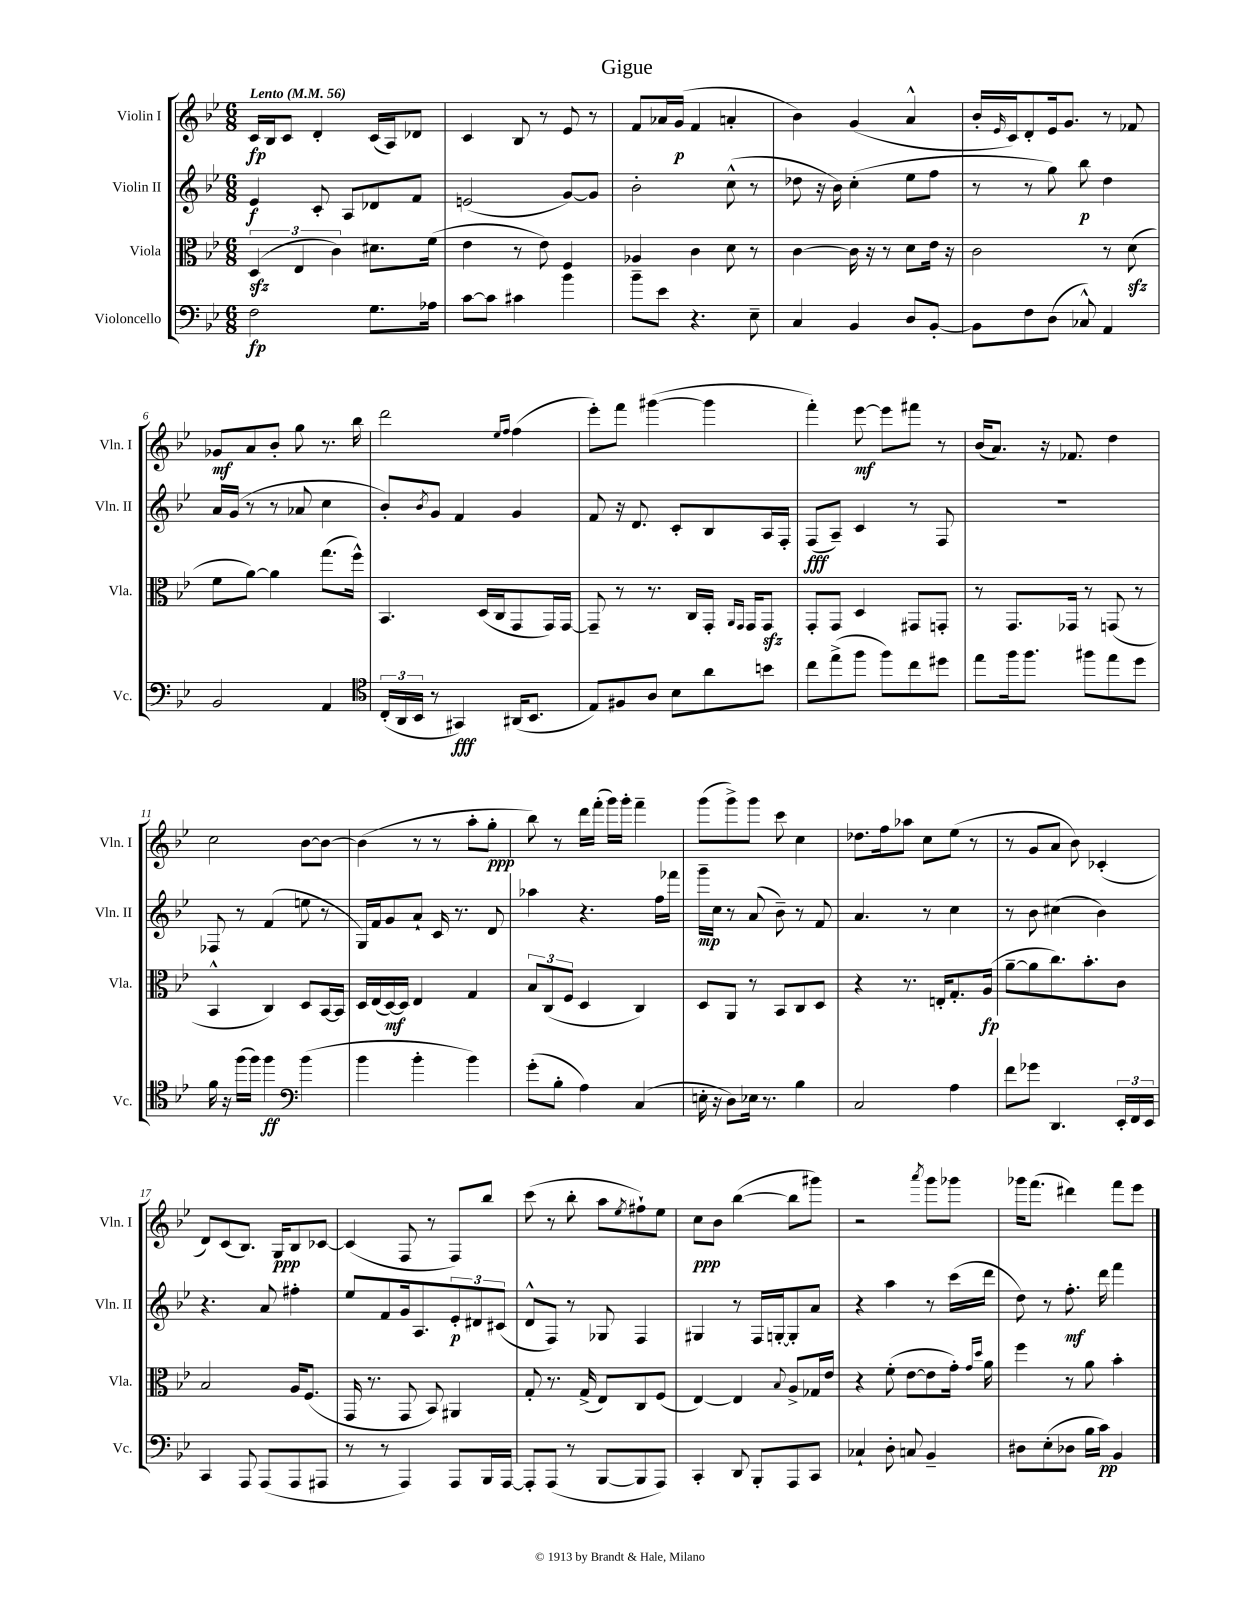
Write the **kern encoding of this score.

**kern	**dynam	**kern	**dynam	**kern	**dynam	**kern	**dynam
*part4	*part4	*part3	*part3	*part2	*part2	*part1	*part1
*staff4	*staff4	*staff3	*staff3	*staff2	*staff2	*staff1	*staff1
*I"Violoncello	*	*I"Viola	*	*I"Violin II	*	*I"Violin I	*
*I'Vc.	*	*I'Vla.	*	*I'Vln. II	*	*I'Vln. I	*
*clefF4	*	*clefC3	*	*clefG2	*	*clefG2	*
*k[b-e-]	*	*k[b-e-]	*	*k[b-e-]	*	*k[b-e-]	*
*M6/8	*	*M6/8	*	*M6/8	*	*M6/8	*
*MM56	*	*MM56	*	*MM56	*	*MM56	*
=1	=1	=1	=1	=1	=1	=1	=1
!	!	!	!	!	!	!LO:TX:a:B:t=Lento	!
2F\	fp	(6Dzz/	.	4e-/	f	16c/LL	fp
.	.	.	.	.	.	16B-/J	.
.	.	.	.	.	.	8c/J	.
.	.	6E-/	.	.	.	.	.
.	.	.	.	8c'/	.	4d'/	.
.	.	6c\)	.	.	.	.	.
.	.	.	.	8A/L	.	.	.
8.G\L	.	8.d#X\L	.	8d-X/	.	(16c/LL	.
.	.	.	.	.	.	16A/J)	.
.	.	.	.	8f/J	.	8d-X/J	.
16A-X\Jk	.	(16f\Jk	.	.	.	.	.
=2	=2	=2	=2	=2	=2	=2	=2
[8c\L	.	4e-\	.	(2en/	.	4c/	.
8c\J]	.	.	.	.	.	.	.
4c#X\	.	8r	.	.	.	8B-/	.
.	.	8e-\)	.	.	.	8r	.
4b-\	.	4F/	.	[8g/L)	.	8e-/	.
.	.	.	.	8g/J]	.	8r	.
=3	=3	=3	=3	=3	=3	=3	=3
8b-~\L	.	4A-X/	.	2b-'\	.	8f/L	.
8e-\J	.	.	.	.	.	16a-X/L	.
.	.	.	.	.	.	(16g/JJ	p
4.r	.	4c\	.	.	.	4f/	.
.	.	8d\	.	(8cc^^\	.	4an'/	.
8E-~\	.	8r	.	8r	.	.	.
=4	=4	=4	=4	=4	=4	=4	=4
4C/	.	[4c\	.	8dd-X\	.	4b-\)	.
.	.	.	.	16r	.	.	.
.	.	.	.	16b-\)	.	.	.
4BB-/	.	16c\]	.	(4cc'\	.	(4g/	.
.	.	16r	.	.	.	.	.
.	.	8r	.	.	.	.	.
8D/L	.	8d\L	.	8ee-\L	.	4a^^/	.
[8BB-'/J	.	16e-\Jk	.	8ff\J	.	.	.
.	.	16r	.	.	.	.	.
=5	=5	=5	=5	=5	=5	=5	=5
8BB-\L]	.	2c\	.	8r	.	16b-'/LL	.
.	.	.	.	.	.	16qqe-/	.
.	.	.	.	.	.	16c/J)	.
8F\	.	.	.	8r	.	8d'/	.
(8D\J	.	.	.	8gg\)	.	16e-/k	.
.	.	.	.	.	.	8.g/J	.
8C-X^^/)	.	.	.	8bb-\	p	.	.
4AA/	.	8r	.	4dd\	.	8r	.
.	.	(8dzz\	.	.	.	8f-X/	.
!!LO:LB:g=z
=6	=6	=6	=6	=6	=6	=6	=6
2BB-/	.	8f\L	.	16a/LL	.	8g-X/L	mf
.	.	.	.	(16g/JJ	.	.	.
.	.	[8a\J)	.	8r	.	8a/	.
.	.	4a\]	.	8r	.	8b-'/J	.
.	.	.	.	8a-X/	.	8gg\	.
4AA/	.	(8.gg\L	.	4cc\	.	8.r	.
.	.	16ff^^\Jk)	.	.	.	16bb-\	.
=7	=7	=7	=7	=7	=7	=7	=7
*clefC4	*	*	*	*	*	*	*
(24C'/LL	.	4.BB-/	.	8b-'/L)	.	2ddd\	.
24AA/	.	.	.	.	.	.	.
24BB-/JJ	.	.	.	.	.	.	.
.	.	.	.	8qb-/	.	.	.
8r	.	.	.	8g/J	.	.	.
4GG#X/)	fff	.	.	4f/	.	.	.
.	.	(16D/LL	.	.	.	.	.
.	.	16C/J	.	.	.	.	.
.	.	.	.	.	.	16qqee-/LL	.
.	.	.	.	.	.	16qqff/JJ	.
(16AA#X/KL	.	8GG/	.	4g/	.	(4ff\	.
8.BB-/J	.	.	.	.	.	.	.
.	.	16GG/L)	.	.	.	.	.
.	.	[16GG/JJ	.	.	.	.	.
=8	=8	=8	=8	=8	=8	=8	=8
8E-/L)	.	8GG~/]	.	8f/	.	8eee-'\L)	.
8F#X/	.	8r	.	16r	.	8fff\J	.
.	.	.	.	8.d/	.	.	.
8A/J	.	8.r	.	.	.	([4ggg#X\	.
8B-\L	.	.	.	8c'/L	.	.	.
.	.	16C/LL	.	.	.	.	.
8a\	.	16GG'/JJ	.	8B-/	.	4ggg#\]	.
.	.	16qqAA/LL	.	.	.	.	.
.	.	16qqGG/JJ	.	.	.	.	.
.	.	16GG/KL	.	.	.	.	.
8bn\J	.	8GGzz/J	.	16A/L	.	.	.
.	.	.	.	16F'/JJ	.	.	.
=9	=9	=9	=9	=9	=9	=9	=9
8cc\L	.	8GG'/L	.	(8F/L	fff	4fff'\)	.
(8ee-^\	.	8GG/J	.	8A~/J)	.	.	.
8ff\J	.	4D/	.	4c/	.	[8eee-\	mf
8ff\L)	.	.	.	.	.	8eee-\L]	.
8cc\	.	8GG#X/L	.	8r	.	8fff#X\J	.
8dd#X\J	.	8GGn'/J	.	8F/	.	8r	.
=10	=10	=10	=10	=10	=10	=10	=10
8ee-\L	.	8r	.	2.r	.	(16b-/KL	.
.	.	.	.	.	.	8.a/J)	.
16ff\k	.	8.GG/L	.	.	.	.	.
8.ff\J	.	.	.	.	.	.	.
.	.	.	.	.	.	16r	.
.	.	16GG-X/Jk	.	.	.	8.f-X/	.
8ff#X\L	.	8r	.	.	.	.	.
8ee-\	.	(8GGn/	.	.	.	4dd\	.
8dd\J	.	8r	.	.	.	.	.
!!LO:LB:g=z
=11	=11	=11	=11	=11	=11	=11	=11
16f\	.	4BB-^^/	.	8F-X/	.	2cc\	.
16r	.	.	.	.	.	.	.
(16ff\LL	.	.	.	8r	.	.	.
16ff\JJ)	.	.	.	.	.	.	.
4ff\	ff	4C/)	.	(4f/	.	.	.
*clefF4	*	*	*	*	*	*	*
(4b-\	.	8D/L	.	8een\	.	[8b-\L	.
.	.	[16BB-/L	.	8r	.	8b-\J_	.
.	.	16BB-/JJ]	.	.	.	.	.
=12	=12	=12	=12	=12	=12	=12	=12
4b-\	.	16D/LL	.	16G/LL)	.	(4b-\]	.
.	.	(16E-/	.	16f/J	.	.	.
.	.	[16D/)	mf	8g/	.	.	.
.	.	16D/JJ]	.	.	.	.	.
4b-'\	.	4E-/	.	8a`/J	.	8r	.
.	.	.	.	16c/	.	8r	.
.	.	.	.	8.r	.	.	.
4b-\)	.	4G/	.	.	.	8aa'\L	.
.	.	.	.	8d/	.	8gg'\J	ppp
=13	=13	=13	=13	=13	=13	=13	=13
(8g'\L	.	12B-/L	.	4aa-X\	.	8bb-\)	.
.	.	(12C/	.	.	.	.	.
8B-'\J	.	.	.	.	.	8r	.
.	.	12F/J	.	.	.	.	.
4A\)	.	4D/	.	4.r	.	16ddd\LL	.
.	.	.	.	.	.	(16fff'\JJ	.
.	.	.	.	.	.	16ggg\LL)	.
.	.	.	.	.	.	16ggg'\JJ	.
(4C/	.	4C/)	.	.	.	4fff~\	.
.	.	.	.	16ff\LL	.	.	.
.	.	.	.	16fff-X\JJ	.	.	.
=14	=14	=14	=14	=14	=14	=14	=14
16En'\	.	8D/L	.	16ggg~\LL	mp	(8ggg\L	.
16r	.	.	.	16cc\JJ	.	.	.
8D\L)	.	8AA/J	.	8r	.	8ggg^\)	.
16E-X\Jk	.	8r	.	(8a/	.	8ggg\J	.
8.r	.	.	.	.	.	.	.
.	.	8BB-/L	.	8b-~\)	.	8ccc\	.
4B-\	.	8C/	.	8r	.	4cc\	.
.	.	8D/J	.	8f/	.	.	.
=15	=15	=15	=15	=15	=15	=15	=15
2C/	.	4r	.	4.a/	.	8.dd-X\L	.
.	.	.	.	.	.	16ff\k	.
.	.	8.r	.	.	.	8aa-X\J	.
.	.	.	.	8r	.	8cc\L	.
.	.	16En'/KL	.	.	.	.	.
4A\	.	8.G'/	.	4cc\	.	(8ee-\J	.
.	.	.	.	.	.	8r	.
.	.	(16A/Jk	fp	.	.	.	.
=16	=16	=16	=16	=16	=16	=16	=16
8f\L	.	[8a~\L	.	8r	.	8r	.
8g-X\J	.	8a\]	.	8b-\	.	8g/L	.
4.DD/	.	8.cc\)	.	(4cc#X\	.	8a/J	.
.	.	.	.	.	.	8b-\)	.
.	.	8.b-'\	.	.	.	.	.
.	.	.	.	4b-\)	.	(4c-X'/	.
24EE-'/LL	.	8c\J	.	.	.	.	.
24FF/	.	.	.	.	.	.	.
24EE-/JJ	.	.	.	.	.	.	.
!!LO:LB:g=z
=17	=17	=17	=17	=17	=17	=17	=17
4CC/	.	2B-/	.	4.r	.	8d/L)	.
.	.	.	.	.	.	(8c/	.
8AAA/	.	.	.	.	.	8.B-/J)	.
(8AAA/L	.	.	.	8a/	.	.	.
.	.	.	.	.	.	16G/KL	ppp
8AAA/	.	16A/KL	.	4ff#X'\	.	8B-/	.
.	.	(8.F/J	.	.	.	.	.
8AAA#X/J	.	.	.	.	.	[8c-X/J	.
=18	=18	=18	=18	=18	=18	=18	=18
8r	.	16GG/	.	8ee-/L	.	(4c-/]	.
.	.	8.r	.	.	.	.	.
8r	.	.	.	8f/	.	.	.
4AAA/)	.	8GG/	.	16g/k	.	8F/	.
.	.	.	.	8.A/	.	.	.
.	.	8BB-/)	.	.	.	8r	.
8AAA/L	.	4AA#X/	.	12e-'/	p	8F/L)	.
.	.	.	.	12d#X/	.	.	.
16BBB-/L	.	.	.	.	.	8bb-/J	.
.	.	.	.	(12c#X/J	.	.	.
[16AAA/JJ	.	.	.	.	.	.	.
=19	=19	=19	=19	=19	=19	=19	=19
8AAA'/L]	.	8G'/	.	8d^^/L	.	(8ccc\	.
(8AAA/J	.	8.r	.	8F/J)	.	8r	.
8r	.	.	.	8r	.	8bb-'\	.
.	.	(16G^/	.	.	.	.	.
[8BBB-/L	.	8E-/L)	.	8G-X/	.	8aa\L	.
.	.	.	.	.	.	8qee-/	.
8BBB-/]	.	8C/	.	4F/	.	8ff#X`\)	.
8AAA/J)	.	(8F/J	.	.	.	8ee-\J	.
=20	=20	=20	=20	=20	=20	=20	=20
4CC'/	.	[4E-/)	.	4G#X/	.	8cc\L	ppp
.	.	.	.	.	.	8b-\J	.
8DD/	.	4E-/]	.	8r	.	([4bb-\	.
8BBB-'/L	.	.	.	16F/LL	.	.	.
.	.	.	.	[16Gn'/J	.	.	.
.	.	8qqB-/	.	.	.	.	.
8AAA/	.	8A^/L	.	8G'/]	.	8bb-\L]	.
8CC/J	.	16G-X/L	.	8a/J	.	8ggg#X\J)	.
.	.	16e-/JJ	.	.	.	.	.
=21	=21	=21	=21	=21	=21	=21	=21
4C-X`/	.	4r	.	4r	.	2r	.
8D'\	.	(8f'\	.	4aa\	.	.	.
8Cn/	.	[8e-\L	.	.	.	.	.
.	.	.	.	.	.	8qaaa/	.
4BB-~/	.	8e-\]	.	8r	.	8ggg\L	.
.	.	16g'\Jk)	.	(16ccc\LL	.	8ggg-X\J	.
.	.	16qqg/LL	.	.	.	.	.
.	.	16qqdd/JJ	.	.	.	.	.
.	.	16a\	.	16ddd\JJ	.	.	.
=22	=22	=22	=22	=22	=22	=22	=22
8D#X\L	.	4ff\	.	8dd\)	.	16ggg-X\KL	.
.	.	.	.	.	.	(8.fff\J	.
(8E-'\	.	.	.	8r	.	.	.
8D-X\J	.	8r	.	8.ff'\	mf	4ddd#X\)	.
16B-\LL	.	8a\	.	.	.	.	.
16c\JJ)	pp	.	.	16ddd\	.	.	.
4BB-/	.	4b-'\	.	4fff\	.	8fff\L	.
.	.	.	.	.	.	8eee-\J	.
==	==	==	==	==	==	==	==
*-	*-	*-	*-	*-	*-	*-	*-
